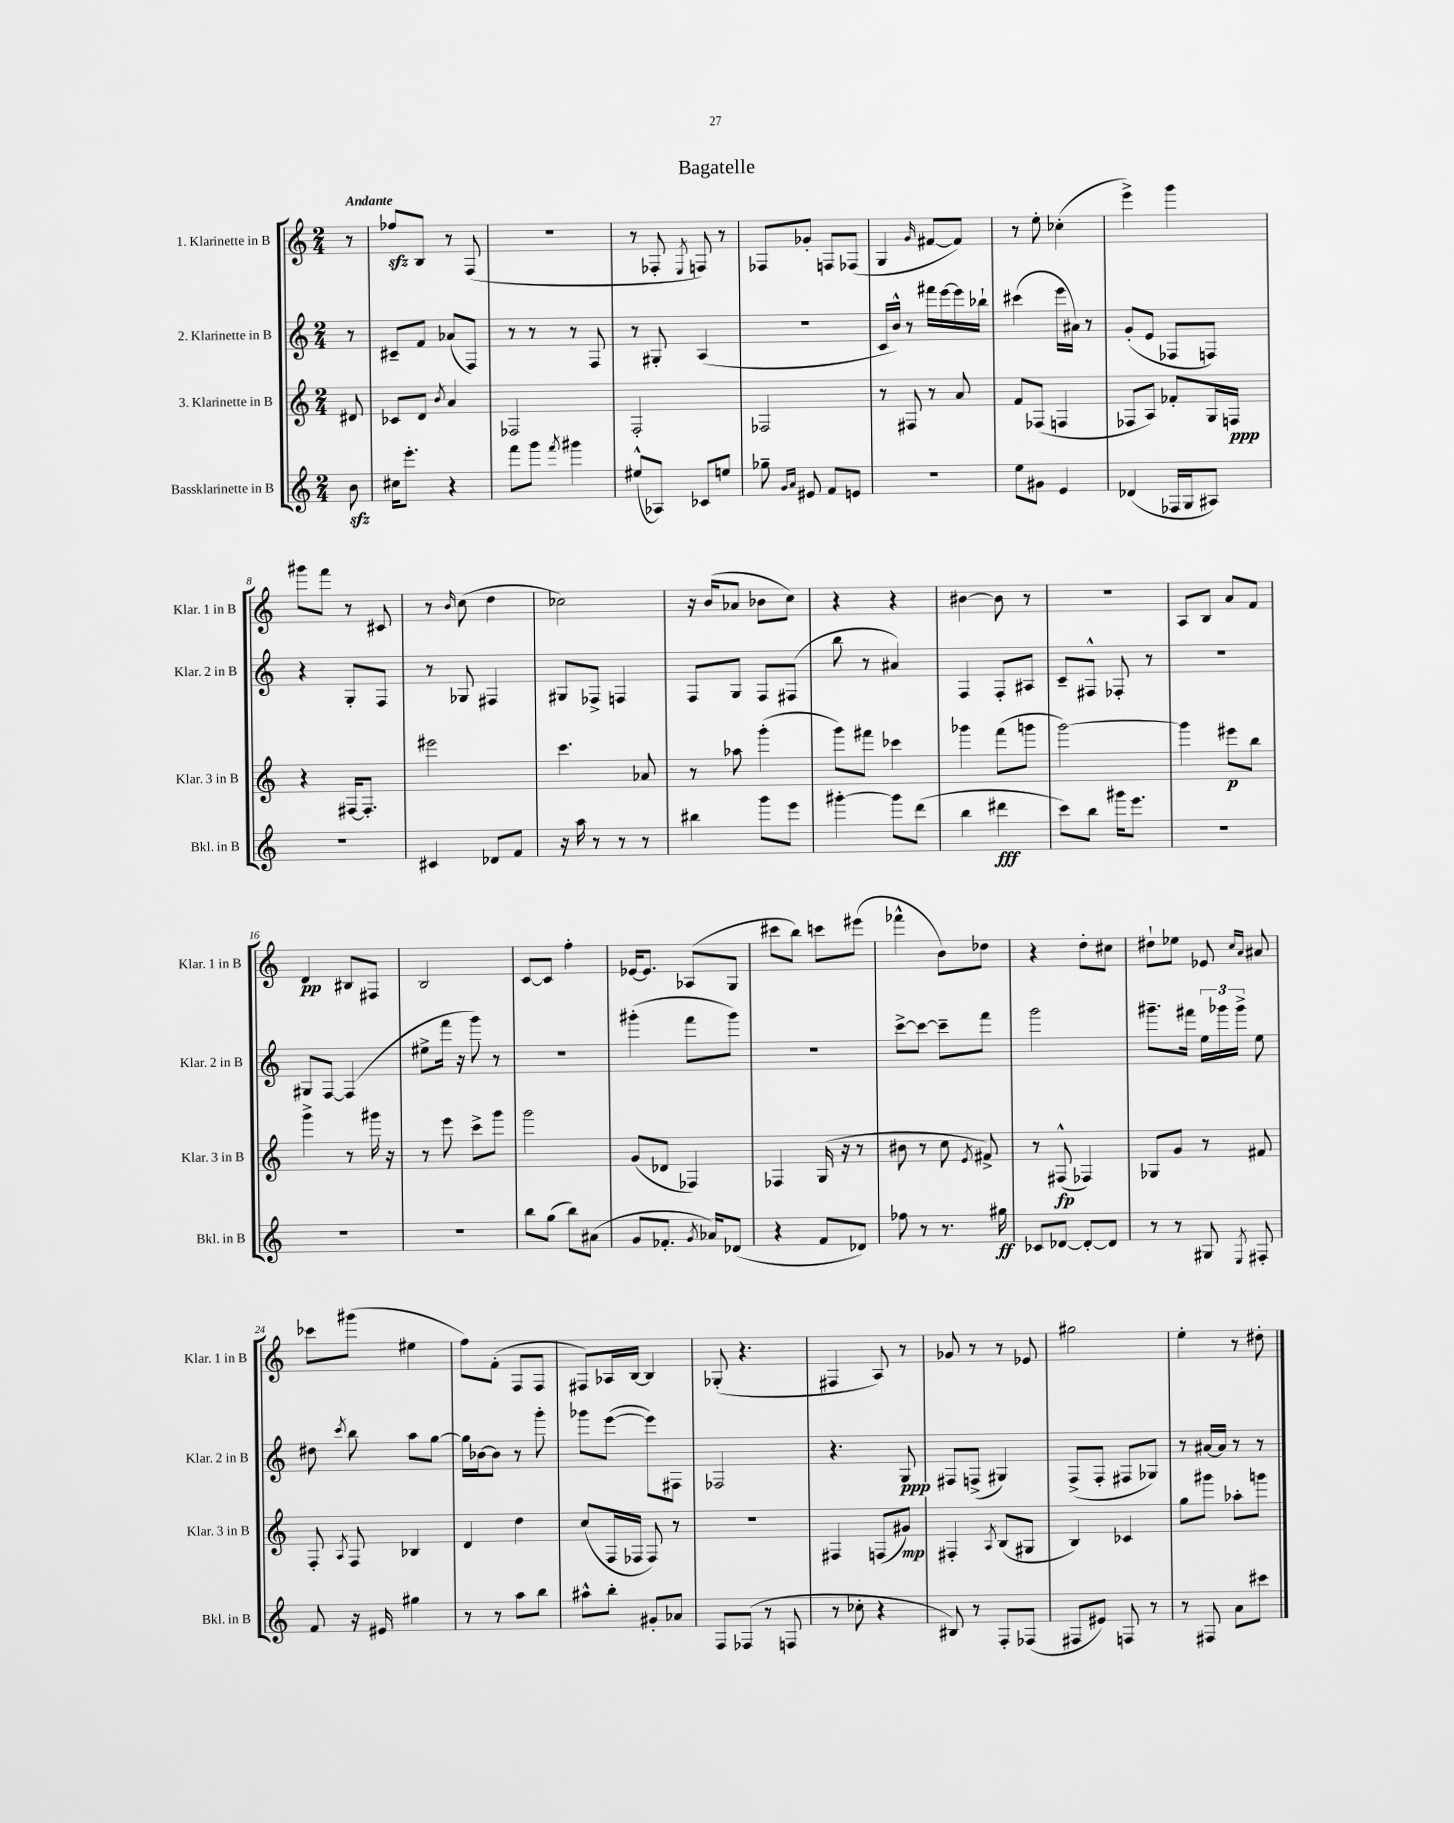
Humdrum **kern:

**kern	**dynam	**kern	**dynam	**kern	**dynam	**kern	**dynam
*part4	*part4	*part3	*part3	*part2	*part2	*part1	*part1
*staff4	*staff4	*staff3	*staff3	*staff2	*staff2	*staff1	*staff1
*I"Bassklarinette in B	*	*I"3. Klarinette in B	*	*I"2. Klarinette in B	*	*I"1. Klarinette in B	*
*I'Bkl. in B	*	*I'Klar. 3 in B	*	*I'Klar. 2 in B	*	*I'Klar. 1 in B	*
*clefG2	*	*clefG2	*	*clefG2	*	*clefG2	*
*k[]	*	*k[]	*	*k[]	*	*k[]	*
*M2/4	*	*M2/4	*	*M2/4	*	*M2/4	*
=	=	=	=	=	=	=	=
!	!	!	!	!	!	!LO:TX:a:B:t=Andante	!
8bzz\	.	8d#X/	.	8r	.	8r	.
=1	=1	=1	=1	=1	=1	=1	=1
16cc#X\KL	.	8c-X/L	.	8c#X~/L	.	8ff-Xzz/L	.
8.eee'\J	.	.	.	.	.	.	.
.	.	8d/J	.	8f/J	.	8B/J	.
.	.	8qb/	.	.	.	.	.
4r	.	4a/	.	(8a-X/L	.	8r	.
.	.	.	.	8F/J)	.	(8F/	.
=2	=2	=2	=2	=2	=2	=2	=2
8fff\L	.	2F-X/	.	8r	.	2r	.
8ggg\J	.	.	.	8r	.	.	.
8qfff/	.	.	.	.	.	.	.
4ggg#X\	.	.	.	8r	.	.	.
.	.	.	.	8F/	.	.	.
=3	=3	=3	=3	=3	=3	=3	=3
(8ee#X^^/L	.	2F'/	.	8r	.	8r	.
8A-X/J)	.	.	.	8G#X'/	.	8F-X'/	.
.	.	.	.	.	.	8qE/	.
8c-X/L	.	.	.	(4A/	.	8Fn/)	.
8een/J	.	.	.	.	.	8r	.
=4	=4	=4	=4	=4	=4	=4	=4
8gg-X~\	.	2F-X/	.	2r	.	8F-X/L	.
16qqg/LL	.	.	.	.	.	.	.
16qqa/JJ	.	.	.	.	.	.	.
8e#X/	.	.	.	.	.	8g-X'/J	.
8f/L	.	.	.	.	.	8Fn/L	.
8en/J	.	.	.	.	.	(8F-X/J	.
=5	=5	=5	=5	=5	=5	=5	=5
2r	.	8r	.	16c/LL	.	4G/	.
.	.	.	.	16b^^/JJ)	.	.	.
.	.	8F#X/	.	8r	.	.	.
.	.	.	.	.	.	16qqg/	.
.	.	8r	.	16fff#X\LL	.	[8f#X/L	.
.	.	.	.	[16eee\	.	.	.
.	.	8a/	.	16eee\]	.	8f#/J])	.
.	.	.	.	16bb-X`\JJ	.	.	.
=6	=6	=6	=6	=6	=6	=6	=6
8ee\L	.	8f/L	.	(4ccc#X\	.	8r	.
8g#X\J	.	(8F-X/J	.	.	.	8ee'\	.
4e/	.	4Fn/	.	16eee\LL	.	(4cc-X'\	.
.	.	.	.	16a#X\JJ)	.	.	.
.	.	.	.	8r	.	.	.
=7	=7	=7	=7	=7	=7	=7	=7
(4d-X/	.	8F-X/L	.	(8g'/L	.	4eee^\)	.
.	.	8A/J)	.	8e/J	.	.	.
16F-X/LL	.	8f-X'/L	.	8F-X/L	.	4ggg\	.
16G/J	.	.	.	.	.	.	.
8A#X/J)	.	16G/L	.	8Fn/J)	.	.	.
.	.	16Fn/JJ	ppp	.	.	.	.
!!LO:LB:g=z
=8	=8	=8	=8	=8	=8	=8	=8
2r	.	4r	.	4r	.	8ggg#X\L	.
.	.	.	.	.	.	8fff\J	.
.	.	[16F#X/KL	.	8G'/L	.	8r	.
.	.	8.F#'/J]	.	.	.	.	.
.	.	.	.	8F/J	.	8c#X/	.
=9	=9	=9	=9	=9	=9	=9	=9
4c#X/	.	2eee#X\	.	8r	.	8r	.
.	.	.	.	.	.	16qqb/	.
.	.	.	.	8G-X/	.	(8cc\	.
8d-X/L	.	.	.	4F#X/	.	4dd\	.
8f/J	.	.	.	.	.	.	.
=10	=10	=10	=10	=10	=10	=10	=10
16r	.	4.ccc\	.	8G#X/L	.	2cc-X\)	.
16aa\	.	.	.	.	.	.	.
8r	.	.	.	8F-X^/J	.	.	.
8r	.	.	.	4Fn/	.	.	.
8r	.	8a-X/	.	.	.	.	.
=11	=11	=11	=11	=11	=11	=11	=11
4bb#X\	.	8r	.	8F/L	.	16r	.
.	.	.	.	.	.	(16b/KL	.
.	.	8aa-X\	.	8G/J	.	8a-X/J	.
8ggg\L	.	(4ggg'\	.	8F/L	.	8b-X\L	.
8eee\J	.	.	.	(8F#X/J	.	8cc\J)	.
=12	=12	=12	=12	=12	=12	=12	=12
[4ggg#X'\	.	8ggg\L)	.	8bb\	.	4r	.
.	.	8fff#X\J	.	8r	.	.	.
8ggg#\L]	.	4ccc-X\	.	4a#X/)	.	4r	.
(8ddd\J	.	.	.	.	.	.	.
=13	=13	=13	=13	=13	=13	=13	=13
4bb\	.	4ggg-X\	.	4F/	.	[4b#X\	.
4ddd#X\	fff	(8fff\L	.	8F'/L	.	8b#\]	.
.	.	8gggn\J	.	8A#X/J	.	8r	.
=14	=14	=14	=14	=14	=14	=14	=14
8ccc\L)	.	[2ggg\)	.	8c~/L	.	2r	.
8bb\J	.	.	.	8F#X^^/J	.	.	.
16ggg#X\KL	.	.	.	8F-X'/	.	.	.
8.eee\J	.	.	.	.	.	.	.
.	.	.	.	8r	.	.	.
=15	=15	=15	=15	=15	=15	=15	=15
2r	.	4ggg\]	.	2r	.	8A/L	.
.	.	.	.	.	.	8B/J	.
.	.	8eee#X\L	p	.	.	8a/L	.
.	.	8bb\J	.	.	.	8f/J	.
!!LO:LB:g=z
=16	=16	=16	=16	=16	=16	=16	=16
2r	.	4ggg^\	.	8G#X/L	.	4d/	pp
.	.	.	.	[8F/J	.	.	.
.	.	8r	.	(4F/]	.	8B#X/L	.
.	.	16ggg#X\	.	.	.	8F#X/J	.
.	.	16r	.	.	.	.	.
=17	=17	=17	=17	=17	=17	=17	=17
2r	.	8r	.	8ee#X^\L	.	2B/	.
.	.	8eee\	.	16fff\Jk	.	.	.
.	.	.	.	16r	.	.	.
.	.	8ccc^\L	.	8ggg\)	.	.	.
.	.	8ggg\J	.	8r	.	.	.
=18	=18	=18	=18	=18	=18	=18	=18
8bb\L	.	2ggg\	.	2r	.	[8c/L	.
(8gg\J	.	.	.	.	.	8c/J]	.
8bb\L)	.	.	.	.	.	4ff'\	.
(8a#X\J	.	.	.	.	.	.	.
=19	=19	=19	=19	=19	=19	=19	=19
8g/L	.	(8g/L	.	(4ggg#X'\	.	[16e-X/KL	.
.	.	.	.	.	.	8.e-/J]	.
8.f-X'/J	.	8d-X/J	.	.	.	.	.
.	.	4F-X/)	.	8fff\L	.	(8A-X/L	.
8qg/	.	.	.	.	.	.	.
16a-X/KL)	.	.	.	.	.	.	.
(8d-X/J	.	.	.	8ggg#\J)	.	8G/J	.
=20	=20	=20	=20	=20	=20	=20	=20
4r	.	4F-X/	.	2r	.	8ccc#X\L	.
.	.	.	.	.	.	8bb\J)	.
8f/L	.	(16G/	.	.	.	8cccn\L	.
.	.	16r	.	.	.	.	.
8d-X/J)	.	8r	.	.	.	(8eee#X\J	.
=21	=21	=21	=21	=21	=21	=21	=21
8ff-X\	.	8b#X\	.	[8ccc^\L	.	4fff-X^^\	.
8r	.	8r	.	8ccc\J_	.	.	.
8.r	.	8cc\	.	8ccc~\L]	.	8b\L)	.
.	.	8qe/	.	.	.	.	.
.	.	8f#X^/)	.	8fff\J	.	8dd-X\J	.
16gg#X\	ff	.	.	.	.	.	.
=22	=22	=22	=22	=22	=22	=22	=22
8c-X/L	.	8r	.	2ggg\	.	4r	.
[8d-X/J	.	(8F#X^^/	fp	.	.	.	.
8d-'/L_	.	4F-X/)	.	.	.	8dd'\L	.
8d-/J]	.	.	.	.	.	8cc#X\J	.
=23	=23	=23	=23	=23	=23	=23	=23
8r	.	8G-X/L	.	8.ggg#X~\L	.	8dd#X`\L	.
8r	.	8g/J	.	.	.	8ee-X\J	.
.	.	.	.	16fff#X\Jk	.	.	.
8G#X/	.	8r	.	24ee\LL	.	8e-X/	.
.	.	.	.	24ggg-X\	.	.	.
.	.	.	.	24ggg-^\JJ	.	.	.
.	.	.	.	.	.	16qqcc/LL	.
8qE/	.	.	.	.	.	16qqa/JJ	.
8F#X'/	.	8f#X/	.	8ee\	.	8a#X/	.
!!LO:LB:g=z
=24	=24	=24	=24	=24	=24	=24	=24
8f/	.	8F'/	.	8dd#X\	.	8ccc-X\L	.
.	.	8qA/	.	8qccc/	.	.	.
16r	.	8F/	.	8bb\	.	(8ggg#X\J	.
16e#X/	.	.	.	.	.	.	.
4gg#X\	.	4B-X/	.	8aa\L	.	4ee#X\	.
.	.	.	.	[8gg\J	.	.	.
=25	=25	=25	=25	=25	=25	=25	=25
8r	.	4d/	.	16gg\LL]	.	8ff\L)	.
.	.	.	.	[16b-X\J	.	.	.
8r	.	.	.	8b-\J]	.	(8f'\J	.
8aa\L	.	4dd\	.	8r	.	8F/L	.
8bb\J	.	.	.	8ggg'\	.	8F/J	.
=26	=26	=26	=26	=26	=26	=26	=26
8aa#X^^\L	.	(8cc/L	.	8ggg-X\L	.	8F#X/L)	.
8bb'\J	.	16F/L	.	([8eee\J	.	16A-X/L	.
.	.	16F-X/JJ	.	.	.	[16B/JJ	.
8g#X'/L	.	8F-/)	.	8eee\L])	.	4B/]	.
8a-X/J	.	8r	.	8F#X\J	.	.	.
=27	=27	=27	=27	=27	=27	=27	=27
8F/L	.	2r	.	2F-X/	.	(8G-X'/	.
(8F-X/J	.	.	.	.	.	4.r	.
8r	.	.	.	.	.	.	.
8Fn/	.	.	.	.	.	.	.
=28	=28	=28	=28	=28	=28	=28	=28
8r	.	4F#X/	.	4.r	.	4F#X/	.
8cc-X'\	.	.	.	.	.	.	.
4r	.	(8Fn/L	.	.	.	8A/)	.
.	.	8g#X/J)	mp	8G/	ppp	8r	.
=29	=29	=29	=29	=29	=29	=29	=29
8B#X/)	.	4F#X'/	.	8F#X/L	.	8g-X/	.
8r	.	.	.	(8Fn^/J	.	8r	.
.	.	8qA/	.	.	.	.	.
8F'/L	.	(8B/L	.	4G#X/)	.	8r	.
(8F-X/J	.	8G#X/J	.	.	.	8e-X/	.
=30	=30	=30	=30	=30	=30	=30	=30
8F#X/L	.	4B/)	.	(8F^/L	.	2gg#X\	.
8e#X/J)	.	.	.	8F'/J	.	.	.
8Fn/	.	4c-X/	.	8F#X/L	.	.	.
8r	.	.	.	8G-X/J)	.	.	.
=31	=31	=31	=31	=31	=31	=31	=31
8r	.	8gg\L	.	8r	.	4ee'\	.
8F#X/	.	8ggg#X\J	.	[16a#X/LL	.	.	.
.	.	.	.	16a#/JJ]	.	.	.
8a\L	.	8aa-X'\L	.	8r	.	8r	.
8ccc#X\J	.	8gggn\J	.	8r	.	8dd#X'\	.
==	==	==	==	==	==	==	==
*-	*-	*-	*-	*-	*-	*-	*-
